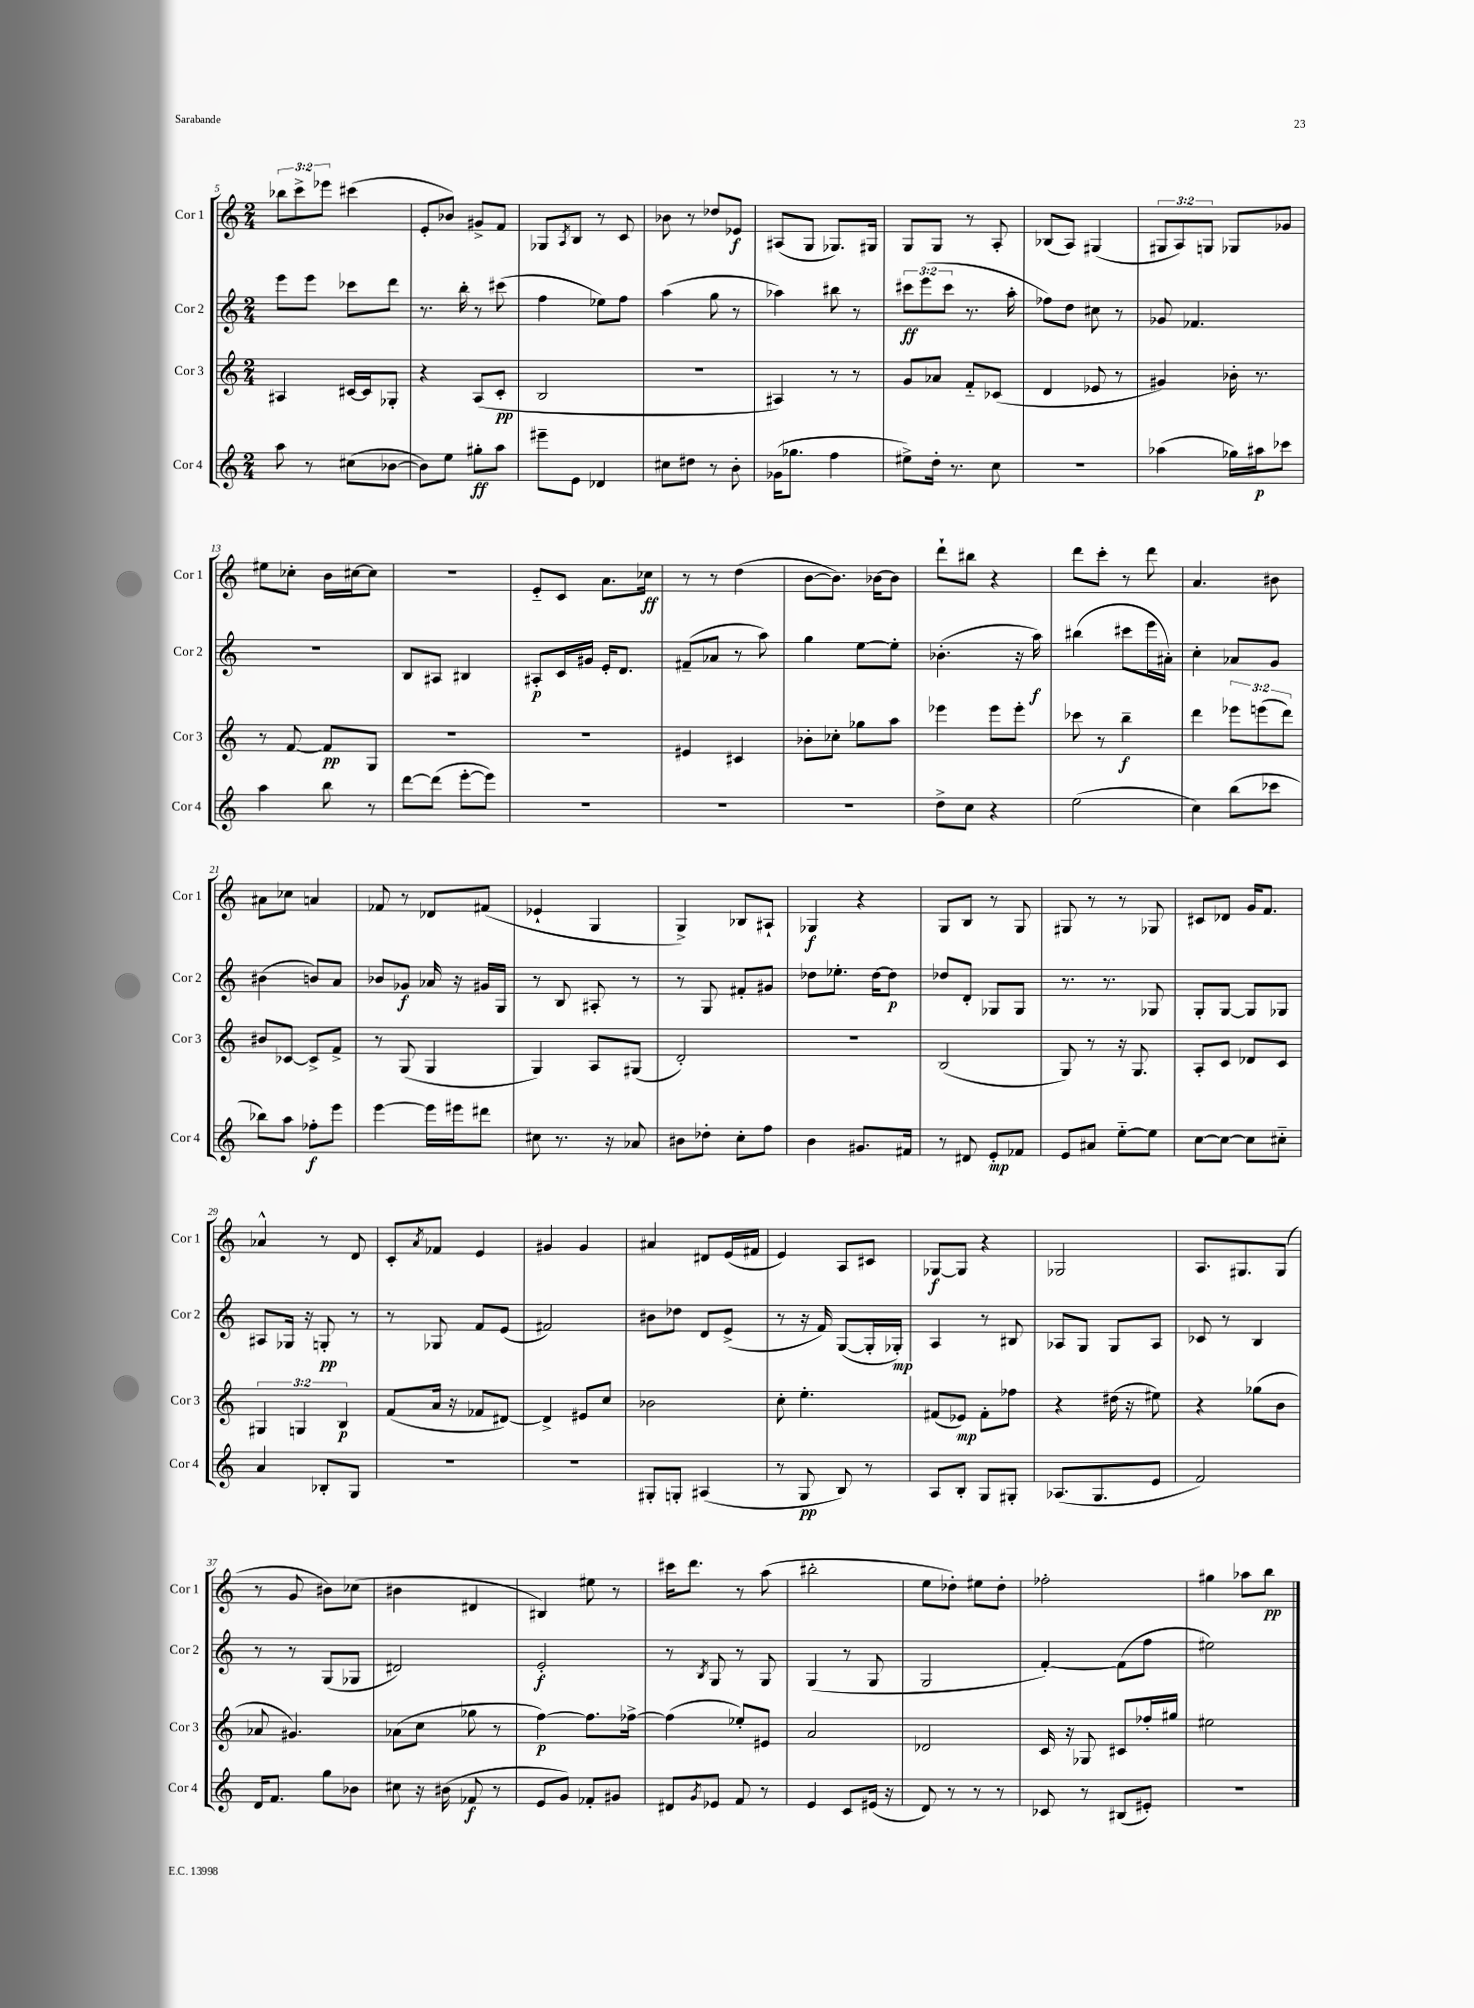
<<
\new StaffGroup <<
\new Staff = "s0" \with { instrumentName = "Cor 1" shortInstrumentName = "Cor 1" } {
    \clef treble \key c \major \numericTimeSignature \time 2/4 \override Staff.TupletNumber.text = #tuplet-number::calc-fraction-text
    \tuplet 3/2 { bes''8 c'''8-> ees'''8 } cis'''4( |
    e'8-. bes'8) gis'8-> f'8 |
    ges8 \acciaccatura { a8 } b8 r8 c'8 |
    bes'8 r8 des''8 ees'8\f |
    ais8( g8 ges8.) gis16 |
    g8 g8 r8 a8-. |
    bes8( a8) gis4( |
    \tuplet 3/2 { gis8 a8) g8 } ges8 ges'8 |
    eis''8 ces''8-. b'16 cis''16~ cis''8 |
    r2 |
    e'8-_ c'8 a'8. ces''16\ff |
    r8 r8 d''4( |
    b'8~ b'8.) bes'16~ bes'8 |
    d'''8-! bis''8 r4 |
    d'''8 c'''8-. r8 d'''8 |
    a'4. bis'8 |
    ais'8 ces''8 a'4 |
    fes'8 r8 des'8 fis'8( |
    ees'4-! g4 |
    g4->) bes8 ais8-! |
    ges4\f r4 |
    g8 b8 r8 g8 |
    gis8 r8 r8 ges8 |
    cis'8 des'8 g'16 f'8. |
    aes'4-^ r8 d'8 |
    c'8-. \acciaccatura { a'8 } fes'8 e'4 |
    gis'4 gis'4 |
    ais'4 dis'8 e'16( fis'16 |
    e'4) a8 cis'8 |
    ges8~\f ges8 r4 |
    ges2 |
    a8. gis8. gis8( |
    r8 g'8 bis'8) ces''8( |
    bis'4 dis'4 |
    bis4) eis''8 r8 |
    cis'''16 d'''8. r8 a''8( |
    bis''2-. |
    e''8 des''8-.) eis''8 des''8-. |
    fes''2-. |
    gis''4 aes''8 b''8\pp \bar "|." |
}
\new Staff = "s1" \with { instrumentName = "Cor 2" shortInstrumentName = "Cor 2" } {
    \clef treble \key c \major \numericTimeSignature \time 2/4 \override Staff.TupletNumber.text = #tuplet-number::calc-fraction-text
    e'''8 e'''8 ces'''8 d'''8 |
    r8. b''16-. r8 cis'''8( |
    f''4 ees''8) f''8 |
    a''4( g''8 r8 |
    aes''4) bis''8 r8 |
    \tuplet 3/2 { cis'''8\ff e'''8( cis'''8 } r8. a''16-. |
    fes''8) d''8 cis''8 r8 |
    ges'8 fes'4. |
    R2 |
    b8 ais8 bis4 |
    ais8-.\p c'16 gis'16 e'16-. d'8. |
    fis'8--( aes'8 r8 a''8) |
    g''4 e''8~ e''8-. |
    bes'4.-.( r16 a''16\f) |
    bis''4( cis'''8 e'''16 ais'16-.) |
    c''4-. aes'8 g'8 |
    bis'4( b'8) a'8 |
    bes'8 ges'8\f aes'16 r16 gis'16 g16 |
    r8 b8 ais8-. r8 |
    r8 g8 fis'8-. gis'8 |
    des''8 ees''8.-. des''16~ des''8\p |
    des''8 d'8-. ges8 ges8 |
    r8. r8. ges8 |
    g8-. g8~ g8 ges8 |
    ais8 ges16 r16 g8-.\pp r8 |
    r8 ges8 f'8 e'8( |
    fis'2) |
    bis'8 des''8 d'8 e'8->( |
    r8 r16 f'16) g8~( g16-. ges16-.\mp) |
    a4 r8 bis8 |
    aes8 g8 g8 aes8 |
    ces'8 r8 b4 |
    r8 r8 g8( ges8 |
    dis'2) |
    e'2-.\f |
    r8 \acciaccatura { b8 } g8 r8 g8 |
    g4( r8 g8 |
    g2 |
    f'4~-.) f'8( f''8 |
    eis''2) \bar "|." |
}
\new Staff = "s2" \with { instrumentName = "Cor 3" shortInstrumentName = "Cor 3" } {
    \clef treble \key c \major \numericTimeSignature \time 2/4 \override Staff.TupletNumber.text = #tuplet-number::calc-fraction-text
    ais4 cis'16~ cis'16 ges8-. |
    r4 a8( c'8-.\pp |
    b2 |
    r2 |
    ais4) r8 r8 |
    g'8 aes'8 f'8-_ ces'8( |
    d'4 ees'8 r8 |
    gis'4) bes'16-. r8. |
    r8 f'8~ f'8\pp g8 |
    r2 |
    R2 |
    eis'4 cis'4 |
    bes'8-. ces''8-. ges''8 a''8 |
    ees'''4 ees'''8 ees'''8-. |
    ces'''8 r8 b''4--\f |
    d'''4 \tuplet 3/2 { ees'''8 e'''8( d'''8) } |
    bis'8 ces'8~ ces'8-> f'8-> |
    r8 g8( g4 |
    g4) a8 gis8( |
    d'2-.) |
    r2 |
    b2( |
    g8) r8 r16 g8. |
    a8-. c'8 des'8 c'8 |
    \tuplet 3/2 { gis4 g4 b4\p } |
    f'8( a'16 r16 fes'8 dis'8~) |
    dis'4-> eis'8 c''8 |
    bes'2 |
    c''8-. e''4.-. |
    fis'8( ees'8\mp) fis'8-. fes''8 |
    r4 dis''16( r16 eis''8) |
    r4 ges''8( b'8 |
    aes'8 gis'4.) |
    aes'8( c''8 ges''8 r8 |
    f''4~\p) f''8. fes''16~-> |
    fes''4( ees''8-.) eis'8 |
    a'2 |
    des'2 |
    c'16 r16 ges8 cis'8 fes''16-. gis''16 |
    eis''2 \bar "|." |
}
\new Staff = "s3" \with { instrumentName = "Cor 4" shortInstrumentName = "Cor 4" } {
    \clef treble \key c \major \numericTimeSignature \time 2/4
    a''8 r8 cis''8( bes'8~ |
    bes'8) e''8 gis''8-.\ff a''8 |
    eis'''8-- e'8 des'4 |
    cis''8 dis''8 r8 b'8-. |
    ges'16( ges''8. f''4 |
    eis''8->) d''16-. r8. c''8 |
    r2 |
    aes''4( ges''16) ais''16\p ces'''8 |
    a''4 b''8 r8 |
    d'''8~ d'''8( e'''8~-. e'''8) |
    R2 |
    R2 |
    R2 |
    d''8-> c''8 r4 |
    e''2( |
    c''4) b''8( ces'''8 |
    bes''8) a''8 fes''8-.\f e'''8 |
    e'''4~ e'''16 eis'''16 dis'''8 |
    cis''8 r8. r16 aes'8 |
    bis'8 des''8-. c''8-. f''8 |
    b'4 gis'8. fis'16 |
    r8 dis'8 e'8-.\mp fes'8 |
    e'8 ais'8 e''8~-_ e''8 |
    c''8~ c''8~ c''8 cis''8-_ |
    a'4 bes8-. g8 |
    R2 |
    R2 |
    gis8-. g8-. ais4( |
    r8 g8\pp b8) r8 |
    a8 b8-. g8 gis8-. |
    aes8.( g8. e'8 |
    f'2) |
    d'16 f'8. g''8 bes'8 |
    cis''8 r16 bis'16( fes'8\f r8 |
    e'8 g'8) fes'8-. gis'8 |
    dis'8 \acciaccatura { g'8 } ees'8 f'8 r8 |
    e'4 c'8 eis'16( r16 |
    d'8) r8 r8 r8 |
    ces'8 r8 bis8( eis'8-.) |
    R2 \bar "|." |
}
>>
>>
\layout { \context { \Score currentBarNumber = #5 } }
